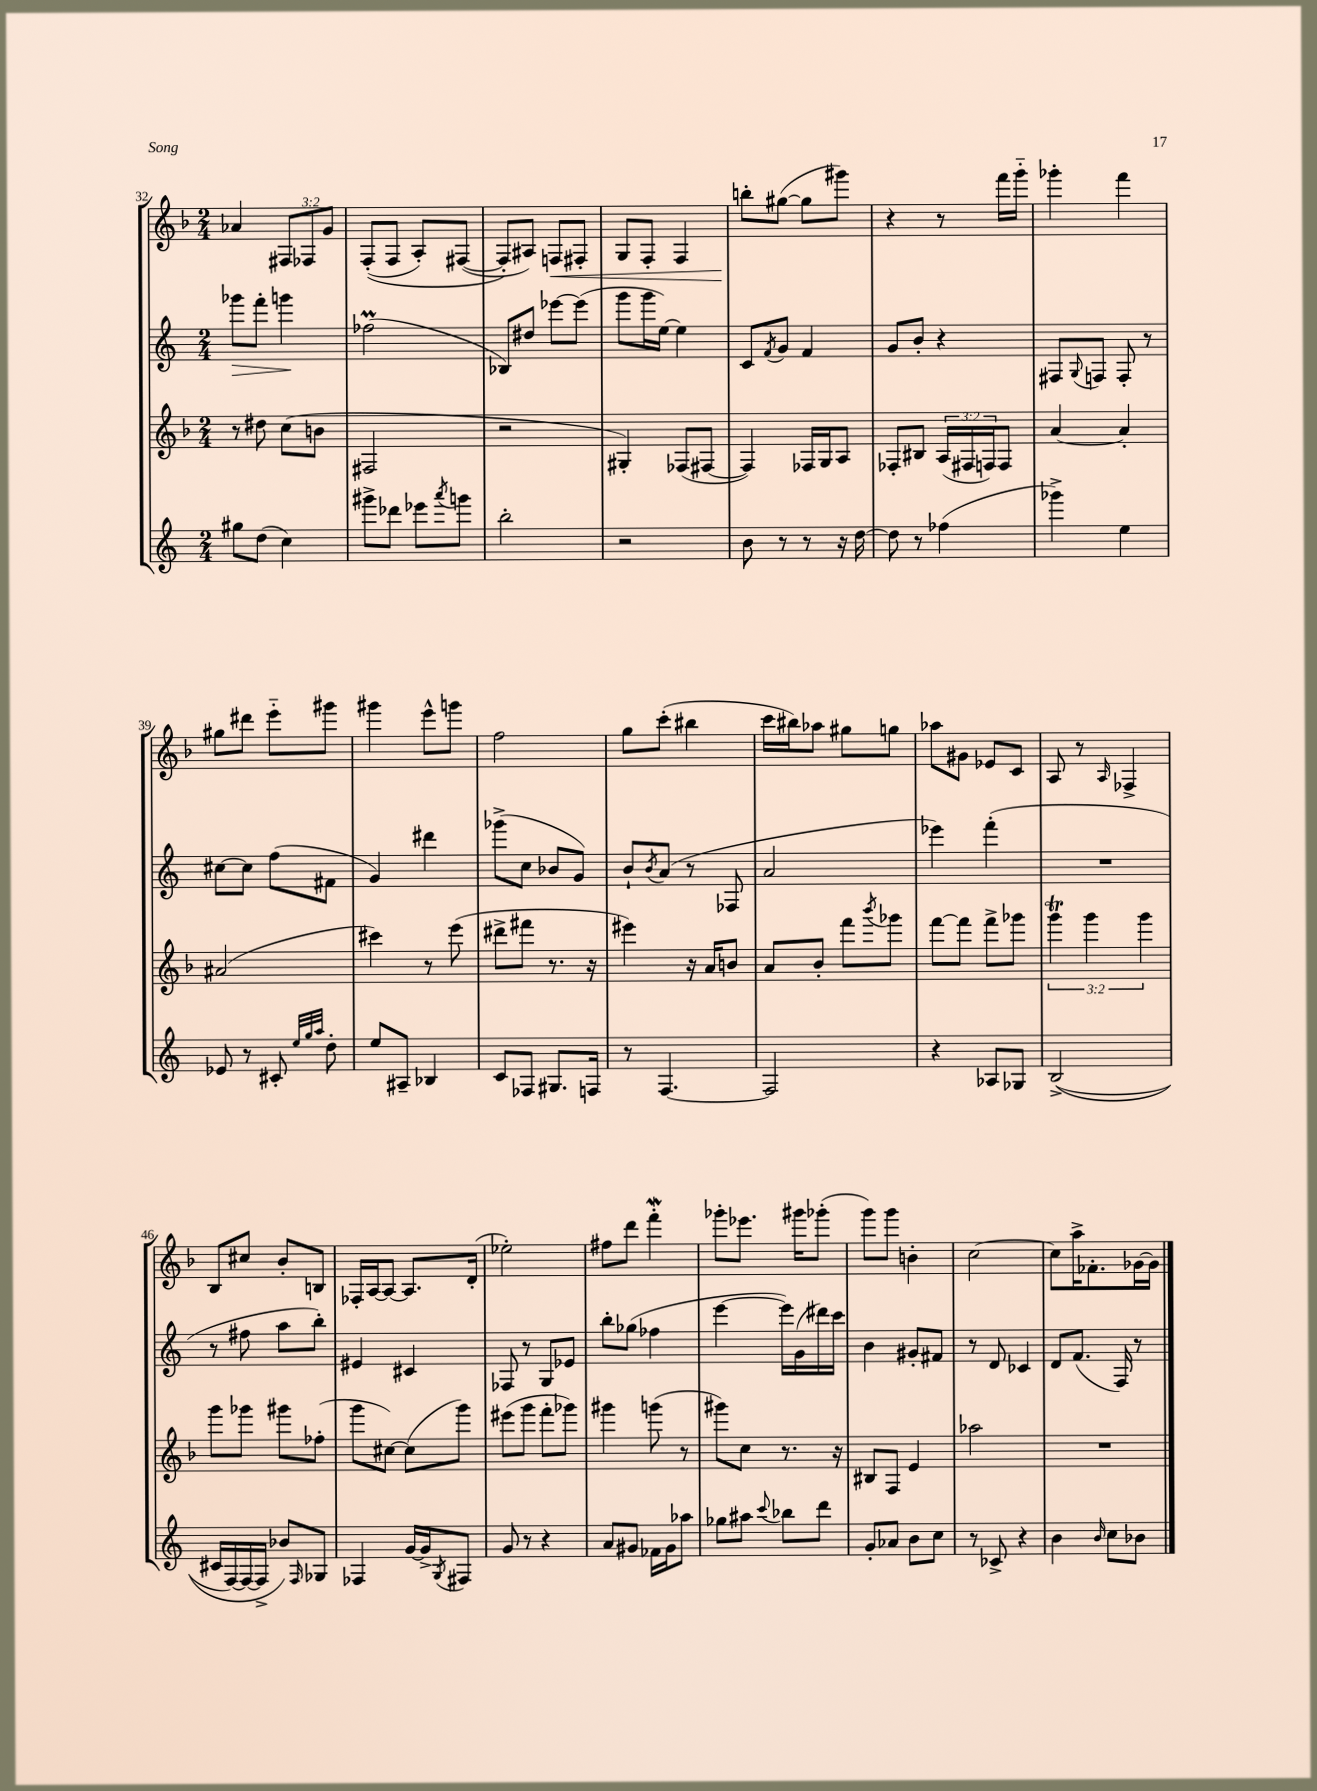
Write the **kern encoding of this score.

**kern	**kern	**kern	**dynam	**kern	**dynam
*part4	*part3	*part2	*part2	*part1	*part1
*staff4	*staff3	*staff2	*staff2	*staff1	*staff1
*clefG2	*clefG2	*clefG2	*	*clefG2	*
*k[]	*k[b-]	*k[]	*	*k[b-]	*
*M2/4	*M2/4	*M2/4	*	*M2/4	*
=32	=32	=32	=32	=32	=32
!	!	!	!LO:HP:b	!	!
8gg#X\L	8r	8ggg-X\L	>	4a-X/	.
(8dd\J	8dd#X\	8fff'\J	.	.	.
4cc\)	(8cc\L	4gggn\	.	12F#X/L	.
.	.	.	.	12F-X/	.
.	8bn\J	.	.	.	.
.	.	.	.	12g/J	.
.	.	.	]	.	.
=33	=33	=33	=33	=33	=33
8ggg#X^\L	2F#X/	(2ff-XM\	.	((8F'/L	.
8ddd-X\J	.	.	.	8F/J	.
8eee-X\L	.	.	.	8A'/L)	.
8qaaa/	.	.	.	.	.
8gggn\J	.	.	.	([8F#X/J	.
=34	=34	=34	=34	=34	=34
2bb'\	2r	8B-X/L)	.	8F#'/L])	.
.	.	8dd#X/J	.	8A#X/J)	.
!	!	!	!	!	!LO:HP:b
.	.	[8eee-X\L	.	8Fn/L	<
.	.	(8eee-\J]	.	8F#X'/J	.
=35	=35	=35	=35	=35	=35
2r	4G#X'/)	8ggg\L	.	8G/L	.
.	.	16ggg\L	.	8F'/J	.
.	.	[16ee\JJ)	.	.	.
.	(8F-X/L	4ee\]	.	4F/	.
.	[8F#X/J	.	.	.	.
=36	=36	=36	=36	=36	=36
8b\	4F#/])	8c/L	.	8bbn'\L	.
.	.	8qf/	.	.	.
8r	.	8g/J	.	([8gg#X\J	[
8r	16F-X/LL	4f/	.	8gg#\L]	.
.	16G/J	.	.	.	.
16r	8A/J	.	.	8ggg#X\J)	.
[16dd\	.	.	.	.	.
=37	=37	=37	=37	=37	=37
8dd\]	8F-X'/L	8g/L	.	4r	.
8r	8B#X/J	8b'/J	.	.	.
(4ff-X\	(24A/LL	4r	.	8r	.
.	24F#X/	.	.	.	.
.	24Fn/J)	.	.	.	.
.	8F/J	.	.	16fff\LL	.
.	.	.	.	16ggg\JJ	.
=38	=38	=38	=38	=38	=38
4ggg-X^\)	[4a/	8F#X/L	.	4ggg-X'\	.
.	.	8qqG/	.	.	.
.	.	8Fn/J	.	.	.
4ee\	4a'/]	8F'/	.	4fff\	.
.	.	8r	.	.	.
!!LO:LB:g=z
=39	=39	=39	=39	=39	=39
8e-X/	(2a#X/	[8cc#X\L	.	8gg#X\L	.
8r	.	8cc#\J]	.	8ddd#X\J	.
8c#X'/	.	(8ff\L	.	8eee\L	.
32qqee/LLL	.	.	.	.	.
32qqgg/	.	.	.	.	.
32qqaa/JJJ	.	.	.	.	.
8dd'\	.	8f#X\J	.	8ggg#X\J	.
=40	=40	=40	=40	=40	=40
8ee/L	4ccc#X\)	4g/)	.	4ggg#X\	.
8A#X~/J	.	.	.	.	.
4B-X/	8r	4ddd#X\	.	8eee^^\L	.
.	(8eee\	.	.	8gggn\J	.
=41	=41	=41	=41	=41	=41
8c/L	8ddd#X^\L	(8ggg-X^\L	.	2ff\	.
8F-X/J	8fff#X\J	8cc\J	.	.	.
8.G#X/L	8.r	8b-X/L	.	.	.
.	.	8g/J)	.	.	.
16Fn/Jk	16r	.	.	.	.
=42	=42	=42	=42	=42	=42
8r	4eee#X\)	8b`/L	.	8gg\L	.
.	.	8qb/	.	.	.
[4.F/	.	(8a/J	.	(8ccc'\J	.
.	16r	8r	.	4bb#X\	.
.	16a/KL	.	.	.	.
.	8bn/J	8F-X/	.	.	.
=43	=43	=43	=43	=43	=43
2F/]	8a/L	2a/	.	16ccc\LL	.
.	.	.	.	16bb#X\J)	.
.	8b-'/J	.	.	8aa-X\J	.
.	8fff\L	.	.	8gg#X\L	.
.	8qbbb-/	.	.	.	.
.	8ggg-X\J	.	.	8ggn\J	.
=44	=44	=44	=44	=44	=44
4r	[8fff\L	4eee-X\)	.	8aa-X\L	.
.	8fff\J]	.	.	8g#X\J	.
8A-X/L	8fff^\L	(4fff'\	.	8e-X/L	.
8G-X/J	8ggg-X\J	.	.	8c/J	.
=45	=45	=45	=45	=45	=45
((2B^/	6gggT\	2r	.	8A/	.
.	.	.	.	8r	.
.	6ggg\	.	.	.	.
.	.	.	.	16qqA/	.
.	.	.	.	4F-X^/	.
.	6ggg\	.	.	.	.
!!LO:LB:g=z
=46	=46	=46	=46	=46	=46
16c#X/LL	8ggg\L	8r	.	8B-/L	.
[16F/)	.	.	.	.	.
16F/_	8ggg-X\J	8ff#X\	.	8cc#X/J	.
16F^/JJ]	.	.	.	.	.
8b-X/L)	8ggg#X\L	8aa\L	.	8b-'/L	.
16qqF/	.	.	.	.	.
8G-X/J	(8ff-X'\J	8bb'\J)	.	8Bn/J	.
=47	=47	=47	=47	=47	=47
4F-X/	8ggg\L	4e#X/	.	16F-X'/LL	.
.	.	.	.	[16A/J	.
.	[8cc#X\J)	.	.	8A/J_	.
[16g/LL	(8cc#\L]	4c#X/	.	8.A/L]	.
16g^/J]	.	.	.	.	.
8qG/	.	.	.	.	.
8F#X/J	8ggg\J)	.	.	.	.
.	.	.	.	(16d'/Jk	.
=48	=48	=48	=48	=48	=48
8g/	(8eee#X\L	8F-X/	.	2ee-X'\)	.
8r	8ggg\J	8r	.	.	.
4r	8fff'\L	8G/L	.	.	.
.	8ggg-X\J)	8e-X/J	.	.	.
=49	=49	=49	=49	=49	=49
8a/L	4ggg#X\	8bb'\L	.	8ff#X\L	.
8g#X/J	.	(8gg-X\J	.	8ddd\J	.
16f-X\LL	(8gggn\	4ff-X\	.	4fffw'\	.
16g#\J	.	.	.	.	.
8aa-X\J	8r	.	.	.	.
=50	=50	=50	=50	=50	=50
8gg-X\L	8ggg#X\L)	[4eee\	.	8ggg-X'\L	.
8aa#X\J	8cc\J	.	.	8.eee-X\J	.
8qqccc/	.	.	.	.	.
8bb-X\L	8.r	16eee\LL])	.	.	.
.	.	(16g\	.	16ggg#X\KL	.
8ddd\J	.	16ddd#X\)	.	(8ggg-X'\J	.
.	16r	16ccc\JJ	.	.	.
=51	=51	=51	=51	=51	=51
8g'/L	8B#X/L	4b\	.	8ggg\L)	.
8a-X/J	8F/J	.	.	8ggg\J	.
8b\L	4e/	8g#X'/L	.	4bn'\	.
8cc\J	.	8f#X/J	.	.	.
=52	=52	=52	=52	=52	=52
8r	2aa-X\	8r	.	[2cc\	.
8c-X^/	.	8d/	.	.	.
4r	.	4c-X/	.	.	.
=53	=53	=53	=53	=53	=53
4b\	2r	8d/L	.	8cc\L]	.
.	.	(8.f/J	.	16aa^\K	.
.	.	.	.	8.f-X'\	.
16qqb/	.	.	.	.	.
8cc\L	.	.	.	.	.
.	.	16F/)	.	.	.
8b-X\J	.	8r	.	[16g-X\L	.
.	.	.	.	16g-\JJ]	.
==	==	==	==	==	==
*-	*-	*-	*-	*-	*-
